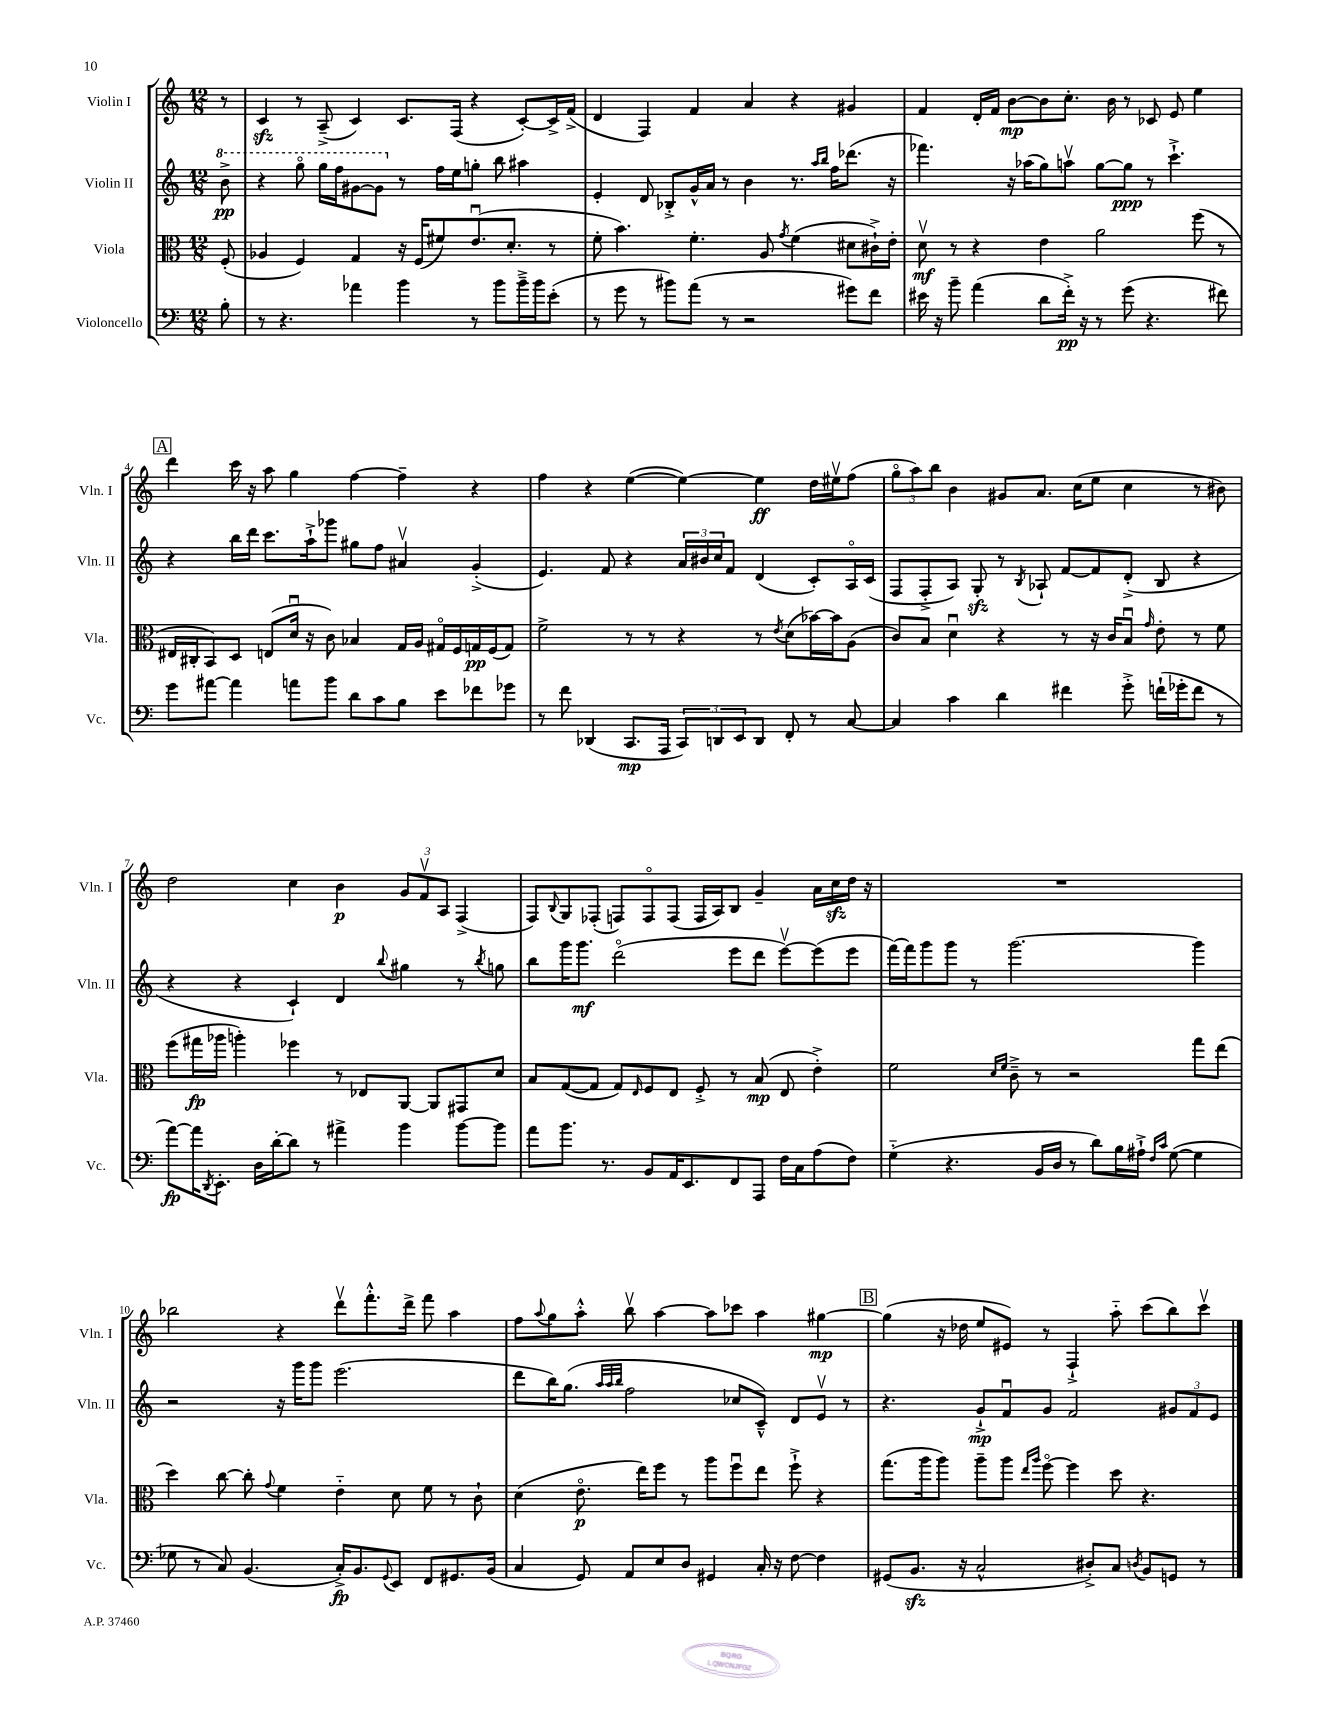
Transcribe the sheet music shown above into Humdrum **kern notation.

**kern	**dynam	**kern	**dynam	**kern	**dynam	**kern	**dynam
*part4	*part4	*part3	*part3	*part2	*part2	*part1	*part1
*staff4	*staff4	*staff3	*staff3	*staff2	*staff2	*staff1	*staff1
*I"Violoncello	*	*I"Viola	*	*I"Violin II	*	*I"Violin I	*
*I'Vc.	*	*I'Vla.	*	*I'Vln. II	*	*I'Vln. I	*
*clefF4	*	*clefC3	*	*clefG2	*	*clefG2	*
*k[]	*	*k[]	*	*k[]	*	*k[]	*
*M12/8	*	*M12/8	*	*M12/8	*	*M12/8	*
*	*	*	*	*8va	*	*	*
=	=	=	=	=	=	=	=
8B'\	.	(8F'/	.	8bb^\	pp	8r	.
=1	=1	=1	=1	=1	=1	=1	=1
8r	.	4A-X/	.	4r	.	4czz/	.
4.r	.	.	.	.	.	.	.
.	.	4F/)	.	8ggg\	.	8r	.
.	.	.	.	16ggg\LL	.	(8A~^/	.
.	.	.	.	16fff\J	.	.	.
4a-X\	.	4G/	.	[8gg#X\	.	4c/)	.
.	.	.	.	8gg#\J]	.	.	.
*	*	*	*	*X8va	*	*	*
4b\	.	16r	.	8r	.	8.c/L	.
.	.	(16F/KL	.	.	.	.	.
.	.	8f#X/)	.	16ff\LL	.	.	.
.	.	.	.	16ee\J	.	(16F/Jk	.
8r	.	(8.eu/	.	8ggn'\J	.	4r	.
8b\L	.	.	.	8bb\	.	.	.
.	.	8.d'/J	.	.	.	.	.
16b~^\L	.	.	.	4aa#X\	.	[8c'/L)	.
16b\J	.	.	.	.	.	.	.
(8e'\J	.	8r	.	.	.	16c^/L]	.
.	.	.	.	.	.	(16f^/JJ	.
=2	=2	=2	=2	=2	=2	=2	=2
8r	.	8f'\	.	4e'/	.	4d/	.
8g\	.	4.b\)	.	.	.	.	.
8r	.	.	.	8d/	.	4F/)	.
8b#X\L)	.	.	.	8B-X'^/L	.	.	.
(8a\J	.	4.f'\	.	16g^^/L	.	4f/	.
.	.	.	.	16a/JJ	.	.	.
8r	.	.	.	8r	.	.	.
2r	.	.	.	4b\	.	4a/	.
.	.	8A/	.	.	.	.	.
.	.	8qg/	.	.	.	.	.
.	.	(4f\	.	8.r	.	4r	.
.	.	.	.	16qqaa/LL	.	.	.
.	.	.	.	16qqbb/JJ	.	.	.
.	.	.	.	16ff\KL	.	.	.
8g#X\L)	.	8d#X\L	.	(8.ddd-X\J	.	4g#X/	.
8f\J	.	16c#X`^\L)	.	.	.	.	.
.	.	16e'\JJ	.	16r	.	.	.
=3	=3	=3	=3	=3	=3	=3	=3
16e#X\	.	8dv\	mf	4.fff-X\)	.	4f/	.
16r	.	.	.	.	.	.	.
8b~\	.	8r	.	.	.	.	.
(4a\	.	4r	.	.	.	16d'/LL	.
.	.	.	.	.	.	16f/JJ	.
.	.	.	.	16r	.	[8b\L	mp
.	.	.	.	(16aa-X\KL	.	.	.
8d\L	.	4e\	.	8gg\)	.	8b\]	.
16f'^\Jk)	pp	.	.	8aanv\J	.	8.cc'\J	.
16r	.	.	.	.	.	.	.
8r	.	2a\	.	[8gg\L	.	.	.
.	.	.	.	.	.	16b\	.
(8g\	.	.	.	8gg\J]	ppp	8r	.
4.r	.	.	.	8r	.	8c-X/	.
.	.	.	.	4.ccc`^\	.	8e/	.
.	.	(8ff\	.	.	.	4ee\	.
8f#X\)	.	8r	.	.	.	.	.
!!LO:LB:g=z
!!LO:REH:place=s1:t=A
=4	=4	=4	=4	=4	=4	=4	=4
8g\L	.	16E#X/LL	.	4r	.	4ddd\	.
.	.	16C#X'/J	.	.	.	.	.
[8a#X\J	.	8BB/)	.	.	.	.	.
4a#\]	.	8D/J	.	16bb\LL	.	16ccc\	.
.	.	.	.	16ddd\JJ	.	16r	.
.	.	(8En/L	.	8.ccc\L	.	8aa\	.
8an\L	.	16du/Jk	.	.	.	4gg\	.
.	.	16r	.	16aa`^\k	.	.	.
8b\J	.	8c\)	.	8ggg-X\J	.	.	.
8d\L	.	4B-X/	.	8gg#X\L	.	[4ff\	.
8c\	.	.	.	8ff\J	.	.	.
8B\J	.	16G/LL	.	4a#Xv/	.	4ff~\]	.
.	.	16A/JJ	.	.	.	.	.
8e\L	.	16G#X/LL	.	.	.	.	.
.	.	16F/	.	.	.	.	.
8f-X\	.	16Gn/	pp	(4g'^/	.	4r	.
.	.	(16F/J	.	.	.	.	.
8g-X\J	.	8G/J)	.	.	.	.	.
=5	=5	=5	=5	=5	=5	=5	=5
8r	.	2f^\	.	4.e/)	.	4ff\	.
8f\	.	.	.	.	.	.	.
(4DD-X/	.	.	.	.	.	4r	.
.	.	.	.	8f/	.	.	.
8.CC/L	mp	8r	.	4r	.	([4ee\	.
.	.	8r	.	.	.	.	.
16AAA/Jk	.	.	.	.	.	.	.
12CC/L)	.	4r	.	24a/LL	.	4ee\_)	.
.	.	.	.	24b#X/	.	.	.
12DDn/	.	.	.	24cc/J	.	.	.
.	.	.	.	8f/J	.	.	.
12EE/	.	.	.	.	.	.	.
8DD/J	.	8r	.	(4d/	.	4ee\]	ff
.	.	8qe/	.	.	.	.	.
8FF'/	.	(8d\L	.	.	.	.	.
8r	.	[16b-X\L)	.	8c'/L)	.	16dd\LL	.
.	.	16b-\J]	.	.	.	16ee#Xv\J	.
[8C/	.	(8A\J	.	16A/L	.	(8ff\J	.
.	.	.	.	(16c/JJ	.	.	.
=6	=6	=6	=6	=6	=6	=6	=6
4C/]	.	8c/L)	.	8F/L	.	12gg\L	.
.	.	.	.	.	.	12aa\)	.
.	.	8B/J	.	8F'^/	.	.	.
.	.	.	.	.	.	12bb\J	.
4c\	.	4du\	.	8A/J)	.	4b\	.
.	.	.	.	8Gzz'/	.	.	.
4d\	.	4r	.	8r	.	8g#X/L	.
.	.	.	.	8qB/	.	.	.
.	.	.	.	8A-X`/	.	8.a/J	.
4f#X\	.	8r	.	[8f/L	.	.	.
.	.	.	.	.	.	(16cc\KL	.
.	.	16r	.	8f/]	.	8ee\J	.
.	.	16c/KL	.	.	.	.	.
8g'^\	.	8Bu/J	.	(8d'^/J	.	4cc\	.
.	.	16qqg/	.	.	.	.	.
(16fn`\LL	.	8e'\	.	8B/	.	.	.
16g-X'\J	.	.	.	.	.	.	.
8f\J	.	8r	.	4r	.	8r	.
8r	.	8f\	.	.	.	8b#X\)	.
!!LO:LB:g=z
=7	=7	=7	=7	=7	=7	=7	=7
[8a\L)	fp	(8ff\L	.	4r	.	2dd\	.
16a\K]	.	16gg#X\L	fp	.	.	.	.
8qDD/	.	.	.	.	.	.	.
8.EE'\J	.	16aa-X\JJ	.	.	.	.	.
.	.	4aan'\)	.	4r	.	.	.
16D\LL	.	.	.	.	.	.	.
[16d'\J	.	.	.	.	.	.	.
8d\J]	.	4ff-X\	.	4c`/)	.	4cc\	.
8r	.	.	.	.	.	.	.
4a#X^\	.	8r	.	4d/	.	4b\	p
.	.	8E-X/L	.	.	.	.	.
.	.	.	.	8qqbb/	.	.	.
4b\	.	[8AA/J	.	4gg#X\	.	12g/L	.
.	.	.	.	.	.	12fv/	.
.	.	8AA/L]	.	.	.	.	.
.	.	.	.	.	.	12A/J	.
[8b\L	.	8GG#X/	.	8r	.	(4F^/	.
.	.	.	.	8qbb/	.	.	.
8b\J]	.	8d/J	.	8ggn\	.	.	.
=8	=8	=8	=8	=8	=8	=8	=8
8a\L	.	8B/L	.	8bb\L	.	8F/L)	.
.	.	.	.	.	.	8qqB/	.
8.b\J	.	([8G/	.	16ggg\K	.	8G/	.
.	.	.	.	8.ggg\J	mf	.	.
.	.	8G/J]	.	.	.	(8F-X'/J	.
8.r	.	.	.	.	.	.	.
.	.	8G/L)	.	(2ddd\	.	8Fn/L)	.
.	.	16qqE/	.	.	.	.	.
8BB/L	.	8F/	.	.	.	8F/	.
16AA/K	.	8E/J	.	.	.	(8F/J	.
8.EE/	.	.	.	.	.	.	.
.	.	8F'^/	.	.	.	16F/LL	.
.	.	.	.	.	.	16A/J)	.
8FF/	.	8r	.	8eee\L	.	8B/J	.
8AAA/J	.	(8B/	mp	8ddd\J	.	4g~/	.
16F\LL	.	8E/	.	[8eeev\L)	.	.	.
16C\J	.	.	.	.	.	.	.
(8A\	.	4e'^\)	.	(8eee\]	.	16a\LL	.
.	.	.	.	.	.	16cczz\	.
8F\J)	.	.	.	8eee\J	.	16dd\JJ	.
.	.	.	.	.	.	16r	.
=9	=9	=9	=9	=9	=9	=9	=9
(4G\	.	2f\	.	[16fff\LL)	.	1.r	.
.	.	.	.	16fff\J]	.	.	.
.	.	.	.	8ggg\	.	.	.
4.r	.	.	.	8ggg\J	.	.	.
.	.	.	.	8r	.	.	.
.	.	16qqd/LL	.	.	.	.	.
.	.	16qqf/JJ	.	.	.	.	.
.	.	8c~^\	.	[2.ggg\	.	.	.
16BB/LL	.	8r	.	.	.	.	.
16D/JJ	.	.	.	.	.	.	.
8r	.	2r	.	.	.	.	.
8d\L)	.	.	.	.	.	.	.
16B\L	.	.	.	.	.	.	.
16A#X`^\JJ	.	.	.	.	.	.	.
16qqF/LL	.	.	.	.	.	.	.
16qqc/JJ	.	.	.	.	.	.	.
([8G\	.	.	.	.	.	.	.
4G\]	.	8gg\L	.	4ggg\]	.	.	.
.	.	(8ee\J	.	.	.	.	.
!!LO:LB:g=z
=10	=10	=10	=10	=10	=10	=10	=10
8G-X\	.	4dd\)	.	2r	.	2bb-X\	.
8r	.	.	.	.	.	.	.
8C/)	.	[8cc\	.	.	.	.	.
(4.BB/	.	8cc'\]	.	.	.	.	.
.	.	8qqg/	.	.	.	.	.
.	.	4f\	.	16r	.	4r	.
.	.	.	.	16ggg\KL	.	.	.
.	.	.	.	8ggg\J	.	.	.
16C'^/KL)	fp	4e\	.	(2.eee\	.	8dddv\L	.
8.BB/	.	.	.	.	.	.	.
.	.	.	.	.	.	8.fff'^^\	.
8qqGG/	.	.	.	.	.	.	.
8EE/J	.	8d\	.	.	.	.	.
.	.	.	.	.	.	16ddd^\Jk	.
8FF/L	.	8f\	.	.	.	8fff\	.
8.GG#X/	.	8r	.	.	.	4aa\	.
.	.	8c`\	.	.	.	.	.
(16BB/Jk	.	.	.	.	.	.	.
=11	=11	=11	=11	=11	=11	=11	=11
4C/	.	(4d\	.	8ddd\L	.	8ff\L	.
.	.	.	.	.	.	8qqaa/	.
.	.	.	.	16bb\K)	.	8gg\	.
.	.	.	.	(8.gg\J	.	.	.
8GG/)	.	8.e\	p	.	.	8aa'^^\J	.
.	.	.	.	32qqaa/LLL	.	.	.
.	.	.	.	32qqaa/	.	.	.
.	.	.	.	32qqbb/JJJ	.	.	.
8AA/L	.	.	.	2ff\	.	8bbv\	.
.	.	16ee\KL)	.	.	.	.	.
8E/	.	8ff\J	.	.	.	[4aa\	.
8D/J	.	8r	.	.	.	.	.
4GG#X/	.	8aa\L	.	.	.	8aa\L]	.
.	.	8ffu\	.	8cc-X/L	.	8ccc-X\J	.
16C'/	.	8ee\J	.	8c~^^/J)	.	4aa\	.
16r	.	.	.	.	.	.	.
[8F\	.	8ff`^\	.	8d/L	.	.	.
4F\]	.	4r	.	8ev/J	.	[4gg#X\	mp
.	.	.	.	8r	.	.	.
!!LO:REH:place=s1:t=B
=12	=12	=12	=12	=12	=12	=12	=12
(8GG#X/L	.	(8.gg\L	.	4.r	.	(4gg#\]	.
8.BBzz/J	.	.	.	.	.	.	.
.	.	16aa\k	.	.	.	.	.
.	.	8aa\J)	.	.	.	16r	.
16r	.	.	.	.	.	16dd-X\	.
2C^^/	.	8aa~\L	.	8g`^/L	mp	8ee/L	.
.	.	8aa\J	.	8fu/	.	8e#X/J)	.
.	.	16qqee/LL	.	.	.	.	.
.	.	16qqaa/JJ	.	.	.	.	.
.	.	[8ff\	.	8g/J	.	8r	.
.	.	4ff\]	.	2f/	.	4F`^/	.
8D#X'^/L)	.	.	.	.	.	.	.
8C/J	.	8dd\	.	.	.	8aa\	.
8qDn/	.	.	.	.	.	.	.
8BB/L	.	4.r	.	.	.	(8ccc\L	.
8GGn/J	.	.	.	12g#X/L	.	8bb\)	.
.	.	.	.	12f/	.	.	.
8r	.	.	.	.	.	8cccv\J	.
.	.	.	.	12e/J	.	.	.
==	==	==	==	==	==	==	==
*-	*-	*-	*-	*-	*-	*-	*-
